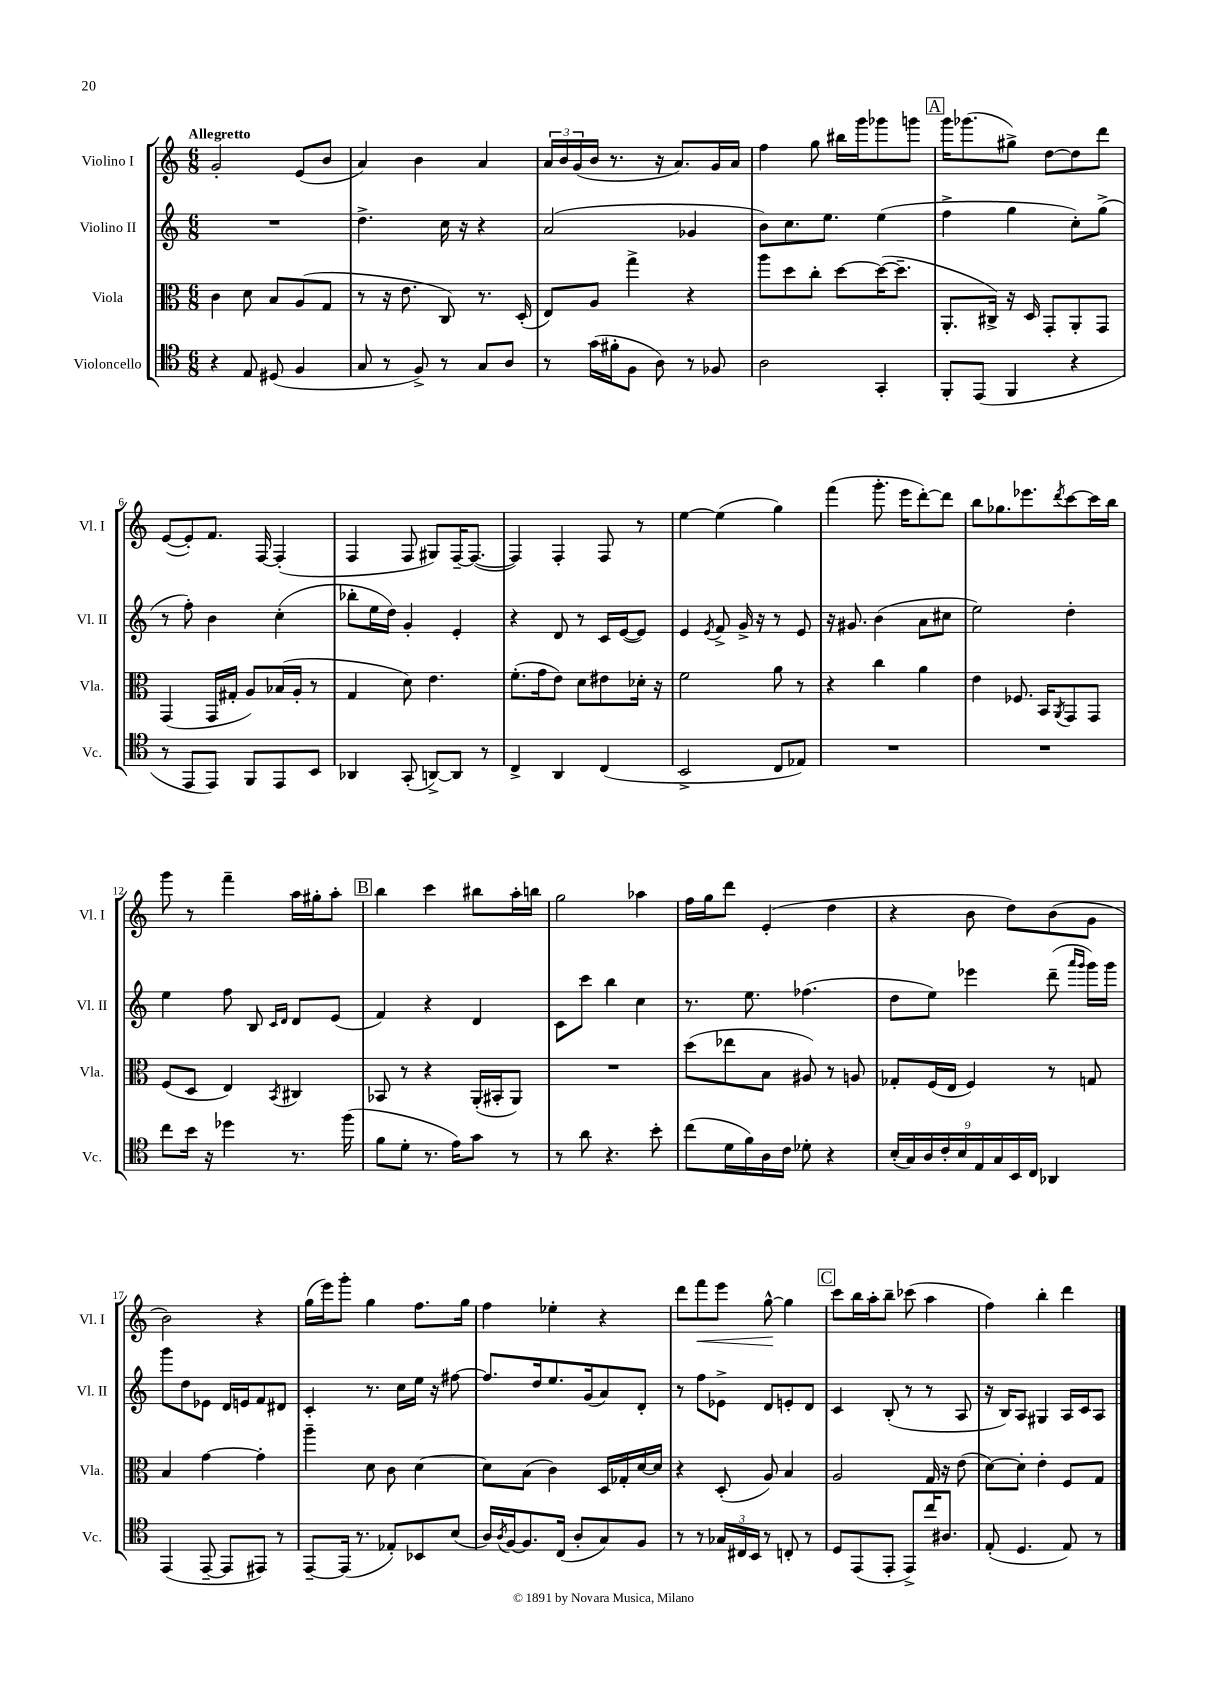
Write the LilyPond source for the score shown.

<<
\new StaffGroup <<
\new Staff = "s0" \with { instrumentName = "Violino I" shortInstrumentName = "Vl. I" } {
    \clef treble \key c \major \numericTimeSignature \time 6/8 \tempo "Allegretto"
    g'2-. e'8( b'8 |
    a'4) b'4 a'4 |
    \tuplet 3/2 { a'16 b'16 g'16( } b'16 r8. r16 a'8.) g'16 a'16 |
    f''4 g''8 bis''16 g'''16 ges'''8 g'''8 |
    \mark \markup { \box "A" } g'''16 ges'''8.( gis''8->) d''8~ d''8 d'''8 |
    e'8~( e'8-.) f'8. f16~ f4-.( |
    f4 f8 gis8) f16~-- f8.~( |
    f4) f4-. f8 r8 |
    e''4~ e''4( g''4) |
    f'''4( g'''8.-. e'''16 d'''8~-.) d'''8 |
    b''8 ges''8. ees'''8. \acciaccatura { d'''8 } c'''8~ c'''16 b''16 |
    g'''8 r8 f'''4-- a''16 gis''16-. a''8-. |
    \mark \markup { \box "B" } b''4 c'''4 bis''8 a''16-. b''16 |
    g''2 aes''4 |
    f''16 g''16 d'''8 e'4-.( d''4 |
    r4 b'8 d''8) b'8( g'8 |
    b'2) r4 |
    g''16( e'''16) g'''8-. g''4 f''8. g''16 |
    f''4 ees''4-. r4 |
    d'''8 f'''8\< e'''8 g''8~-^\! g''4 |
    \mark \markup { \box "C" } c'''8 b''16 a''16-. b''8-- ces'''8( a''4 |
    f''4) b''4-. d'''4 \bar "|." |
}
\new Staff = "s1" \with { instrumentName = "Violino II" shortInstrumentName = "Vl. II" } {
    \clef treble \key c \major \numericTimeSignature \time 6/8
    R2. |
    d''4.-> c''16 r16 r4 |
    a'2( ges'4 |
    b'8) c''8. e''8. e''4( |
    \mark \markup { \box "A" } f''4-> g''4 c''8-.) g''8->( |
    r8 f''8-.) b'4 c''4-.( |
    bes''8-. e''16 d''16) g'4-. e'4-. |
    r4 d'8 r8 c'16 e'16~( e'8) |
    e'4 \acciaccatura { e'8 } f'8-> g'16-> r16 r8 e'8 |
    r16 gis'8. b'4( a'8 cis''8 |
    e''2) d''4-. |
    e''4 f''8 b8 \grace { c'16 d'16 } d'8 e'8( |
    \mark \markup { \box "B" } f'4) r4 d'4 |
    c'8 c'''8 b''4 c''4 |
    r8. e''8. fes''4.( |
    d''8 e''8) ees'''4 d'''8--( \grace { a'''16 g'''16 } g'''16) g'''16 |
    g'''8 d''8 ees'8 d'16 e'16 f'8 dis'8 |
    c'4-. r8. c''16 e''16 r16 fis''8~ |
    fis''8. d''16 e''8. g'16( a'8) d'8-. |
    r8 f''8 ees'8-> d'8 e'8-. d'8 |
    \mark \markup { \box "C" } c'4 b8-.( r8 r8 a8 |
    r16 b16) a8 gis4 a16 c'16 a8 \bar "|." |
}
\new Staff = "s2" \with { instrumentName = "Viola" shortInstrumentName = "Vla." } {
    \clef alto \key c \major \numericTimeSignature \time 6/8
    c'4 d'8 b8 a8( g8 |
    r8 r16 e'8. c8) r8. d16-.( |
    e8) a8 g''4-> r4 |
    a''8 d''8 c''8-. d''8~ d''16~( d''8.-- |
    \mark \markup { \box "A" } a,8.-. cis16->) r16 d16 g,8-. a,8-. g,8 |
    g,4( g,16 gis16-. a8) bes16( a16-. r8 |
    g4 d'8) e'4. |
    f'8.-.( g'16 e'8) d'8 eis'8 des'16-. r16 |
    f'2 a'8 r8 |
    r4 c''4 a'4 |
    e'4 fes8. b,16 \acciaccatura { a,8 } g,8 g,8 |
    f8( d8 e4) \acciaccatura { b,8 } cis4 |
    \mark \markup { \box "B" } bes,8 r8 r4 a,16-.( bis,16-. a,8) |
    R2. |
    d''8( ees''8 b8 ais8) r8 a8 |
    ges8-. f16( e16 f4) r8 g8 |
    b4 g'4~ g'4-. |
    a''4-- d'8 c'8 d'4~ |
    d'8 b8( c'4) d16 ges16-. d'16~ d'16 |
    r4 d8-.( a8) b4 |
    \mark \markup { \box "C" } a2 g16 r16 e'8( |
    d'8~) d'8-. e'4-. f8 g8 \bar "|." |
}
\new Staff = "s3" \with { instrumentName = "Violoncello" shortInstrumentName = "Vc." } {
    \clef tenor \key c \major \numericTimeSignature \time 6/8
    r4 e8 dis8( f4 |
    g8 r8 f8->) r8 g8 a8 |
    r8 g'16( fis'16-. f8 a8) r8 fes8 |
    a2 g,4-. |
    \mark \markup { \box "A" } f,8-. e,8( f,4 r4 |
    r8 e,8 e,8) f,8 e,8 b,8 |
    aes,4 g,8-.( a,8~->) a,8 r8 |
    c4-> a,4 c4( |
    b,2-> c8 ees8) |
    R2. |
    R2. |
    c''8 b'16 r16 des''4 r8. f''16( |
    \mark \markup { \box "B" } f'8 d'8-. r8. e'16) g'8 r8 |
    r8 a'8 r4. b'8-. |
    c''8( d'16 f'16) a16 c'16 des'8-. r4 |
    \tuplet 9/8 { b16-.( g16) a16 c'16-. b16 e16 g16 b,16 c16 } aes,4 |
    e,4( e,8~-- e,8 eis,8) r8 |
    e,8~-- e,16( r8. ees8-.) bes,8 b8( |
    a16) \acciaccatura { a8 } f16~ f8. c16( a8-. g8) f8 |
    r8 r8 \tuplet 3/2 { ges16 cis16 b,16 } r8 c8-. r8 |
    \mark \markup { \box "C" } d8 e,8( e,8-. e,8->) c''16 ais8. |
    e8-.( d4. e8) r8 \bar "|." |
}
>>
>>
